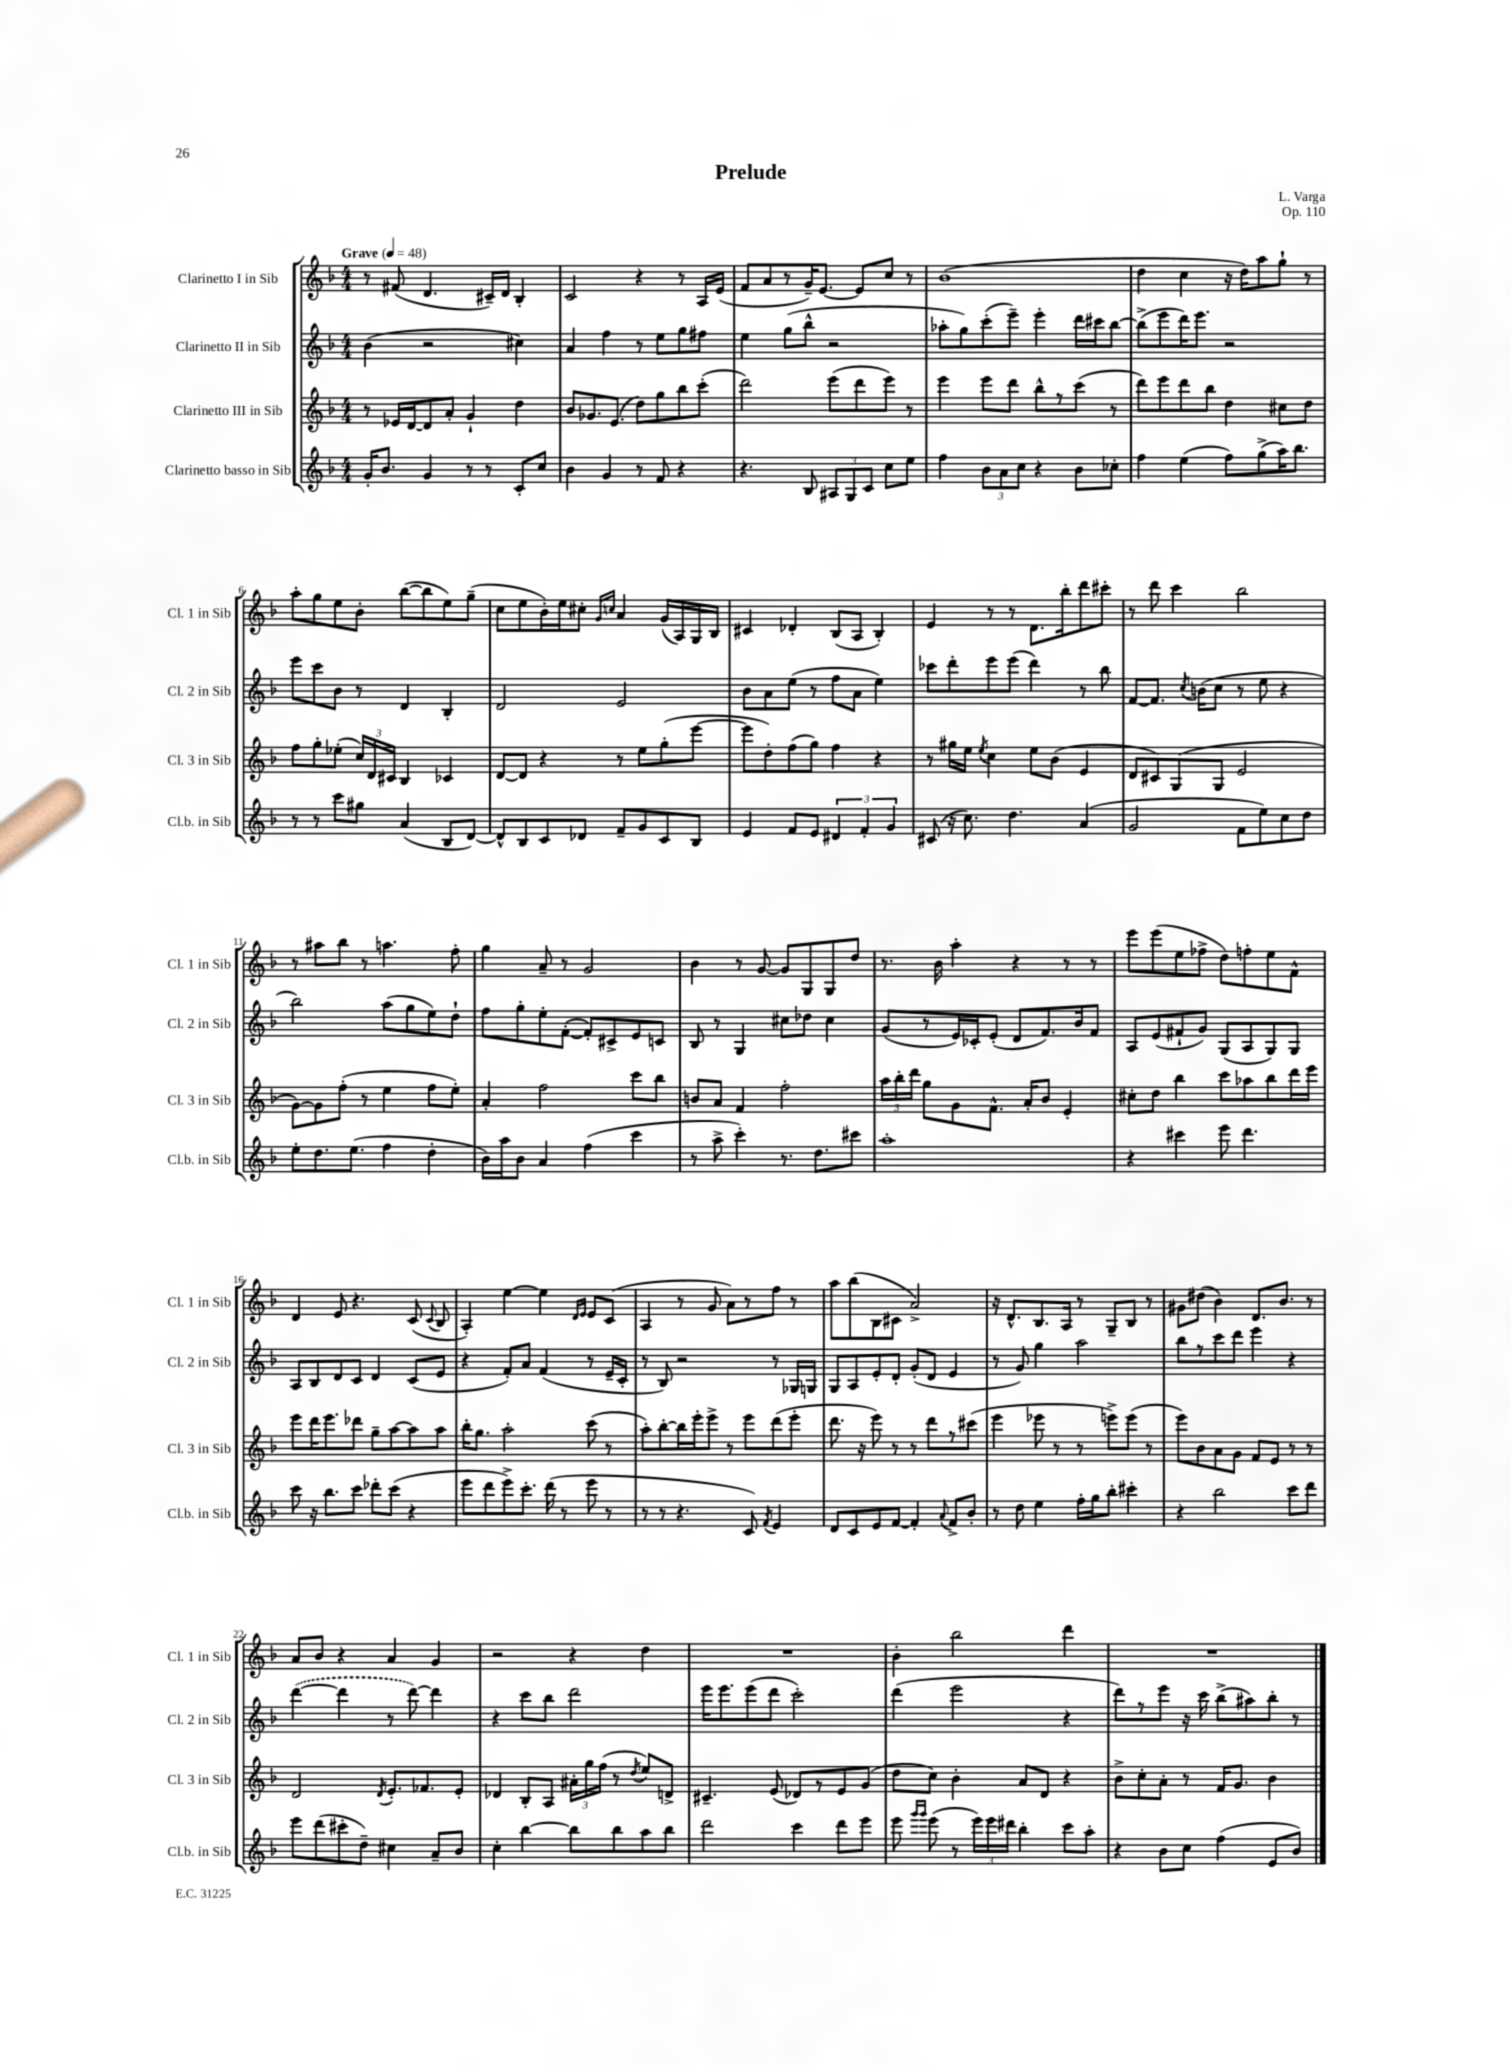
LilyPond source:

\header { title = "Prelude" composer = "L. Varga" opus = "Op. 110" }
<<
\new StaffGroup <<
\new Staff = "s0" \with { instrumentName = "Clarinetto I in Sib" shortInstrumentName = "Cl. 1 in Sib" } {
    \clef treble \key f \major \numericTimeSignature \time 4/4 \tempo "Grave" 4 = 48
    \autoBeamOff r8 fis'8( d'4. cis'16[--) d'16] bes4-. |
    c'2 r4 r8 a16[ e'16]( |
    f'8[ a'8 r8 g'16--) e'8.]~ e'8[ c''8] r8 |
    bes'1( |
    d''4 c''4 r16 d''16[) a''8 g''8]-! r8 |
    a''8[-. g''8 e''8 bes'8]-. bes''8[~( bes''8 e''8) g''8]--( |
    c''8[ e''8 bes'16-.) e''16 cis''8]-. \grace { g'16[ c''16] } a'4 g'16[( a16) g16 bes16] |
    cis'4 des'4-. bes8[( a8] bes4-.) |
    e'4 r8 r8 d'8.[ bes''16-. d'''8 cis'''8]-. |
    r8 d'''8 c'''4 bes''2 |
    r8 ais''8[ bes''8] r8 a''4. f''8-. |
    g''4 a'8-- r8 g'2 |
    bes'4 r8 g'8~ g'8[ g8 g8 d''8] |
    r8. bes'16 a''4-. r4 r8 r8 |
    e'''8[ e'''8( e''8 fes''8]-> d''8[) f''8-. e''8 f'8]-^ |
    d'4 e'8 r4. c'8( \appoggiatura { c'8 } bes8 |
    a4-.) e''4~ e''4 \grace { d'16[ e'16] } e'8[ c'8]( |
    a4 r8 g'8 a'8[) r8 f''8] r8 |
    a''8[ bes''8( bes8 cis'8] a'2->) |
    r16 d'8.[-^ bes8. a16] r8 g8[-- bes8] r8 |
    gis'8[ dis''8]( bes'4) d'8.[ bes'8.] r8 |
    a'8[ bes'8] r4 a'4 g'4 |
    r2 r4 d''4 |
    R1 |
    bes'4-. bes''2 d'''4 |
    R1 \bar "|." |
}
\new Staff = "s1" \with { instrumentName = "Clarinetto II in Sib" shortInstrumentName = "Cl. 2 in Sib" } {
    \clef treble \key f \major \numericTimeSignature \time 4/4
    \autoBeamOff bes'4( r2 cis''4) |
    a'4 f''4 r8 e''8[ g''8 fis''8] |
    e''4 g''8[( bes''8]-^ r2 |
    aes''8[-. g''8) c'''8-.( e'''8]--) e'''4-. d'''16[ cis'''16 bes''8]~ |
    bes''8[->( e'''8 d'''16) e'''8.] r2 |
    e'''8[ c'''8 bes'8] r8 d'4 bes4-. |
    d'2 e'2 |
    bes'8[ a'8 e''8]( r8 f''8[ a'8] e''4) |
    ces'''8[ d'''8-. e'''8 e'''8]( d'''4) r8 bes''8 |
    f'8[~ f'8.] \acciaccatura { c''8 } b'16[( c''8] r8 e''8 r4 |
    bes''2) a''8[( g''8 e''8) d''8]-! |
    f''8[ g''8-. e''8-. f'8]~-.( f'8[-.) cis'8-> e'8 c'8] |
    bes8 r8 g4 cis''8[ des''8] cis''4 |
    g'8[( r8 e'16) ces'16-. e'8]-.( d'8[ f'8.) bes'16 f'8] |
    a8[ e'8( fis'8-! g'8]) g8[( a8 g8) g8] |
    a8[ bes8 d'8 c'8] d'4 c'8[( e'8] |
    r4 f'8[-.) a'8] f'4( r8 e'16[-- c'16]-. |
    r8 bes8) r2 r8 ges16[ g16] |
    g8[ a8 e'8-. d'8]-. g'8[-.( d'8] e'4 |
    r8 g'8) g''4 a''2 |
    bes''8[ r8 c'''8 d'''8] e'''4 r4 |
    \once \slurDashed d'''4~( d'''4 r8 d'''8~) d'''4 |
    r4 c'''8[ bes''8] d'''2 |
    e'''16[ e'''8. e'''8( d'''8] c'''2-.) |
    d'''4( e'''2 r4 |
    d'''8[) r8 e'''8] r16 c'''16 bes''8[->( ais''8) bes''8]-. r8 \bar "|." |
}
\new Staff = "s2" \with { instrumentName = "Clarinetto III in Sib" shortInstrumentName = "Cl. 3 in Sib" } {
    \clef treble \key f \major \numericTimeSignature \time 4/4
    \autoBeamOff r8 ees'16[ d'16~ d'8 a'8]-. g'4-! d''4 |
    bes'8[ ges'8. e'8.]( d''8[) g''8 bes''8 c'''8]-.( |
    d'''2) e'''8[( d'''8 e'''8]) r8 |
    e'''4 e'''8[ d'''8] bes''8[-^ r8 c'''8]( r8 |
    d'''8[) e'''8 d'''8 bes''8] d''4 cis''8[ d''8] |
    f''8[ g''8-. ees''8]-.( \tuplet 3/2 { c''16[) d'16 cis'16] } bes4 ces'4 |
    d'8[~ d'8] r4 r8 e''8[ g''8-.( e'''8]~ |
    e'''8[ d''8-.) f''8( g''8]) f''4 r4 |
    r8 gis''16[ e''16] \acciaccatura { e''8 } c''4 e''8[ bes'8]( e'4 |
    d'8[ cis'8) g8( g8] e'2 |
    g'8[~) g'8 f''8]-.( r8 e''4 f''8[ e''8]-.) |
    a'4-. f''2 c'''8[ bes''8] |
    b'8[ a'8] f'4 f''2-. |
    \tuplet 3/2 { a''16[ bes''16-. d'''16] } g''8[ g'8 f'8.]-^ a'16[-. bes'8] e'4-. |
    cis''8[-. d''8] bes''4 c'''8[ aes''8 bes''8 d'''16 e'''16] |
    e'''8[ d'''16 e'''8. des'''8] g''8[-- a''8~ a''8 a''8] |
    bes''16[-. g''8.] a''2-. c'''8( r8 |
    a''8[-.) bes''8~-. bes''16 e'''16-. e'''8]-> r8 e'''8[ d'''8( e'''8]-. |
    d'''8. r16 e'''8) r8 r8 d'''8[ r8 cis'''8]( |
    e'''4 ees'''8 r8 r8 e'''8[->) e'''8]( r8 |
    e'''8[) bes'8 a'8 g'8] f'8[ e'8] r8 r8 |
    d'2 \acciaccatura { d'8 } e'8.[-. fes'8. e'8]-. |
    des'4 bes8[-. a8] \tuplet 3/2 { ais'16[-. g''16 f''16]( } r8 \acciaccatura { d''8 } e''8[) d'8]-> |
    cis'4.-- e'8( des'8[) r8 e'8 g'8]( |
    d''8[ c''8]) bes'4-. a'8[ d'8] r4 |
    bes'8[-> c''8-. a'8]-. r8 f'16[ g'8.] bes'4 \bar "|." |
}
\new Staff = "s3" \with { instrumentName = "Clarinetto basso in Sib" shortInstrumentName = "Cl.b. in Sib" } {
    \clef treble \key f \major \numericTimeSignature \time 4/4
    \autoBeamOff g'16[-. bes'8.] g'4 r8 r8 c'8[-. c''8] |
    bes'4 g'4 r8 f'8 r4 |
    r4. bes8 \tuplet 3/2 { ais8[ g8 c'8] } c''8[ e''8] |
    f''4 \tuplet 3/2 { bes'8[ a'8 c''8] } r4 bes'8[ ces''8]-. |
    f''4 e''4( f''8[) g''8->( a''16) bes''8.] |
    r8 r8 c'''8[ gis''8] a'4( bes8[ d'8]~) |
    d'8[-^ bes8 c'8 des'8] f'8[-- g'8 c'8 bes8] |
    e'4 f'8[ e'8] \tuplet 3/2 { dis'4 f'4-. g'4 } |
    cis'8( r16 c''8.) d''4. a'4( |
    g'2 f'8[ e''8) c''8 d''8] |
    e''8[-. d''8. e''8.]( f''4 d''4-. |
    bes'16[) a''16 bes'8] a'4 f''4( c'''4 |
    r8 a''8-> c'''4-.) r8. d''8.[ cis'''8] |
    a''1-. |
    r4 cis'''4 e'''8 d'''4. |
    c'''8 r16 bes''8.[ c'''8] des'''8[-. c'''8]( r4 |
    e'''8[ d'''8 e'''8->) c'''8.]-. d'''16( r8 e'''8 r8 |
    r8 r8 r4. c'8) \acciaccatura { f'8 } e'4 |
    d'8[ c'8 e'8 f'8]~ f'4-. \appoggiatura { a'8 } f'8[-> bes'8]-. |
    r8 d''8 e''4 f''16[-. g''16 bes''8]-. cis'''4-. |
    r4 bes''2 c'''8[ d'''8] |
    e'''8[ d'''8( cis'''8-. d''8]--) cis''4 a'8[-- bes'8] |
    c''4-. bes''4~ bes''8[ bes''8 a''8 bes''8] |
    d'''2 c'''4 d'''8[ e'''8] |
    e'''8 \grace { g'''16[ g'''16] } e'''8( r8 \tuplet 3/2 { e'''16[) e'''16 dis'''16] } bes''4-. c'''8[ a''8]-. |
    r4 bes'8[ c''8] f''4( e'8[ bes'8]) \bar "|." |
}
>>
>>
